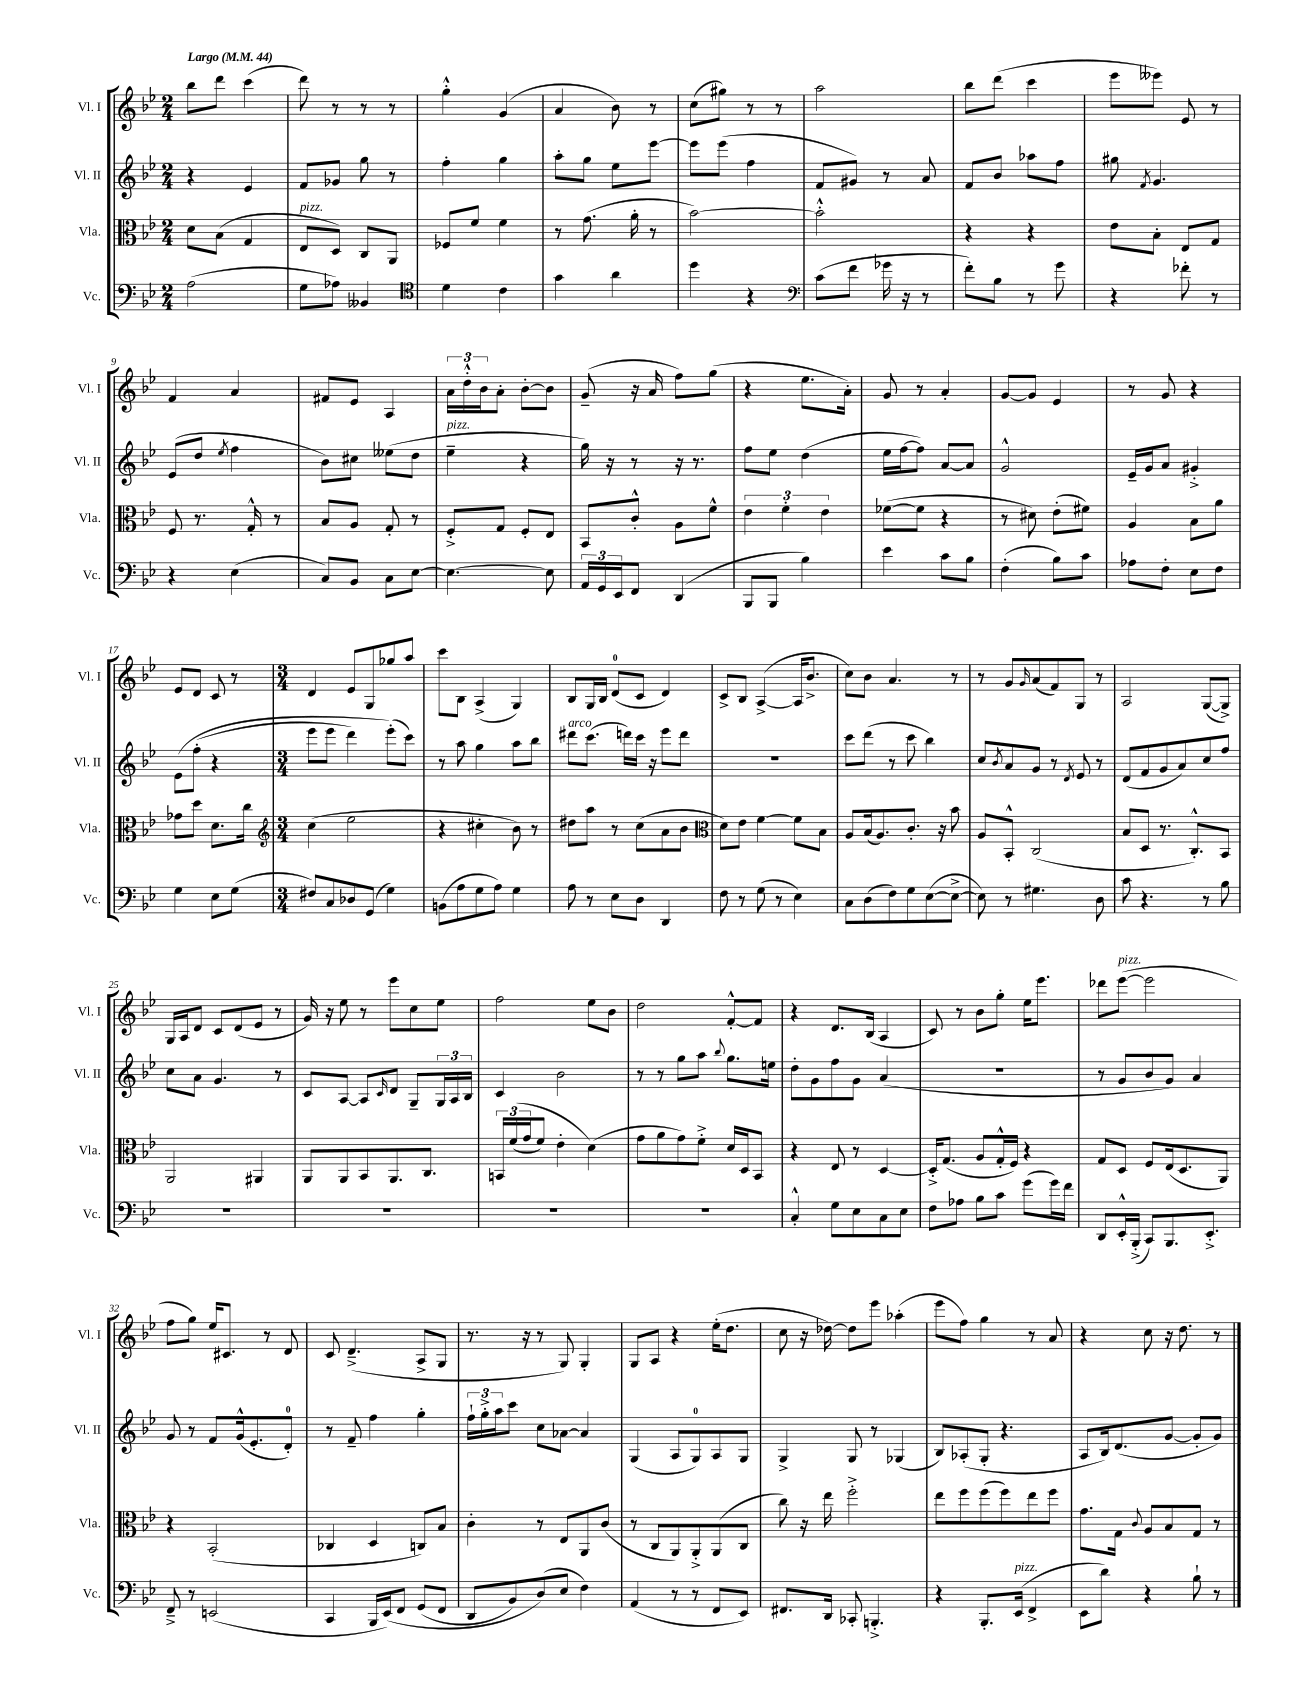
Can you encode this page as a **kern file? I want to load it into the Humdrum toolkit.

**kern	**kern	**kern	**kern
*staff4	*staff3	*staff2	*staff1
*clefF4	*clefC3	*clefG2	*clefG2
*k[b-e-]	*k[b-e-]	*k[b-e-]	*k[b-e-]
*M2/4	*M2/4	*M2/4	*M2/4
*MM44	*MM44	*MM44	*MM44
(2A	8d	4r	8bb-
.	(8B-	.	8ddd
.	4G	4e-	(4ccc
=	=	=	=
8G	8E-	8f	8ddd)
8A-)	8D)	8g-	8r
4BB--	8C	8gg	8r
.	8AA	8r	8r
=	=	=	=
*clefC4	*	*	*
4d	8F-	4ff'	4gg'^^
.	8f	.	.
4c	4f	4gg	(4g
=	=	=	=
4g	8r	8aa'	4a
.	(8.g	8gg	.
4a	.	8ee-	8b-)
.	16a'	.	.
.	8r	[8eee-	8r
=	=	=	=
4dd	[2b-)	8eee-]	(8cc
.	.	(8eee-	8gg#)
4r	.	4ff	8r
.	.	.	8r
=	=	=	=
*clefF4	*	*	*
(8c	2b-'^^]	8f	2aa
8f	.	8g#)	.
16g-	.	8r	.
16r	.	.	.
8r	.	8a	.
=	=	=	=
8f')	4r	8f	8bb-
8B-	.	8b-	(8ddd
8r	4r	8aa-	4ccc
8g	.	8ff	.
=	=	=	=
4r	8e-	8gg#	8eee-
.	.	8qf	.
.	8B-'	4.g	8eee--)
8f-'	8E-	.	8e-
8r	8G	.	8r
=	=	=	=
4r	8F	(8e-	4f
.	8.r	8dd	.
.	.	8qee-	.
(4E-	.	4ff	4a
.	16G'^^	.	.
.	8r	.	.
=	=	=	=
8C)	8B-	8b-)	8f#
8BB-	8A	8cc#	8e-
8C	8G'	(8ee--	4A
[8E-	8r	8dd	.
=	=	=	=
4.E-_	8F'^	4ee-~	24a
.	.	.	24dd'^^
.	.	.	24b-
.	8G	.	8a'
.	8F'	4r	[8b-'
8E-]	8E-	.	8b-]
=	=	=	=
24AA	8BB-	16gg)	(8g~
24GG	.	.	.
.	.	16r	.
24EE-	.	.	.
8FF	8c'^^	8r	16r
.	.	.	16a
(4DD	8A	16r	8ff)
.	.	8.r	.
.	8f^^	.	(8gg
=	=	=	=
8BBB-	6e-	8ff	4r
8BBB-	.	8ee-	.
.	6f'	.	.
4B-)	.	(4dd	8.ee-
.	6e-	.	.
.	.	.	16a')
=	=	=	=
4e-	([8f-	16ee-	8g
.	.	[16ff	.
.	8f-]	8ff])	8r
8c	4r	[8a	4a'
8B-	.	8a]	.
=	=	=	=
(4F'	8r	2g^^	[8g
.	8d#)	.	8g]
8B-)	(8e-'	.	4e-
8c	8f#)	.	.
=	=	=	=
8A-	4A	16e-~	8r
.	.	16g	.
8F'	.	8a	8g
8E-	8B-	4g#'^	4r
8F	8a	.	.
=	=	=	=
4G	8g-	&(8e-	8e-
.	8dd	(8ff'	8d
8E-	8.d	4r	8c
(8G	.	.	8r
.	16cc	.	.
=	=	=	=
*	*clefG2	*	*
*M3/4	*M3/4	*M3/4	*M3/4
8F#)	(4cc	8eee-	4d
8C	.	8eee-	.
8D-	2ee-	4ddd)	8e-
(8GG	.	.	8G
4G)	.	(8eee-'&)	8gg-
.	.	8ccc)	8aa
=	=	=	=
(8BB	4r	8r	8ccc
8A	.	8aa	8B-
8G	4cc#'	4gg	(4A^
8A)	.	.	.
4G	8b-)	8aa	4G)
.	8r	8bb-	.
=	=	=	=
8A	8dd#	8ddd#	8B-
8r	8aa	(8.ccc	16G
.	.	.	16B-
8E-	8r	.	(8d
.	.	16ddd)	.
8D	(8cc	16ccc	8c
.	.	16r	.
4DD	8a	8eee-	4d)
.	8b-	8ddd	.
=	=	=	=
*	*clefC3	*	*
8F	8d)	2.r	8c^
8r	8e-	.	8B-
(8G	[4f	.	([4A^
8r	.	.	.
4E-)	8f]	.	16A]
.	.	.	8.b-^
.	8B-	.	.
=	=	=	=
8C	8A	8ccc	8cc)
(8D	(16B-	(8ddd	8b-
.	8.A)	.	.
8F)	.	8r	4.a
8G	8.c'	8ccc	.
([8E-	.	4bb-)	.
.	16r	.	.
8E-^_	8b-	.	8r
=	=	=	=
8E-])	8A	8cc	8r
.	.	8qb-	.
8r	8BB-'^^	8a	8g
.	.	.	16qqg
4.G#	(2C	8g	(8a
.	.	8r	8f)
.	.	8qd	.
.	.	8e-	8G
8D	.	8r	8r
=	=	=	=
8c	8B-	(8d	2A
4.r	8D	8f	.
.	8.r	8g	.
.	.	8a)	.
.	8.C'^^)	.	.
8r	.	8cc	([8G
8B-	8BB-	8ff	8G^])
=	=	=	=
2.r	2AA	8cc	16G
.	.	.	16A
.	.	8a	8d
.	.	4.g	8c
.	.	.	(8d
.	4AA#	.	8e-
.	.	8r	8r
=	=	=	=
2.r	8AA	8c	16g)
.	.	.	16r
.	8AA	[8A	8ee-
.	8BB-	8A]	8r
.	.	16qqc	.
.	8.AA	8d	8eee-
.	.	8G~	8cc
.	8.C	.	.
.	.	24G	8ee-
.	.	24A	.
.	.	24B-	.
=	=	=	=
2.r	24BB	4c	2ff
.	&((24f	.	.
.	24g	.	.
.	8f)	.	.
.	4e-'	2b-	.
.	(4d&)	.	8ee-
.	.	.	8b-
=	=	=	=
2.r	8g	8r	2dd
.	8a	8r	.
.	8g)	8gg	.
.	8f'^	8aa	.
.	.	8qqbb-	.
.	16d	8.gg	[8f'^^
.	16D	.	.
.	8BB-	.	8f]
.	.	16ee	.
=	=	=	=
4C'^^	4r	8dd'	4r
.	.	8g	.
8G	8E-	8ff	8.d
8E-	8r	8g	.
.	.	.	(16B-
8C	[4D	(4a	4A
8E-	.	.	.
=	=	=	=
8F	16D'^]	2.r	8c)
.	(8.G	.	.
8A-	.	.	8r
8B-	8A	.	8b-
8c	16G'^^	.	8gg'
.	16F)	.	.
(8g	4r	.	16ee-
.	.	.	8.eee-
16g)	.	.	.
16f	.	.	.
=	=	=	=
8DD	8G	8r	8ddd-
16EE-'^^	8D	8g	([8eee-
(16BBB-'^	.	.	.
8CC)	8F	8b-	2eee-]
8.BBB-	(16E-	8g)	.
.	8.D	.	.
.	.	4a	.
8.EE-'^	.	.	.
.	8AA)	.	.
=	=	=	=
8FF~^	4r	8g	8ff
8r	.	8r	8gg)
(2EE	(2BB-'	8f	16ee-
.	.	.	8.c#
.	.	(16g^^	.
.	.	8.e-'	.
.	.	.	8r
.	.	8d')	8d
=	=	=	=
4CC	4C-	8r	8c
.	.	8f~	(4.d~^
16BBB-	4D	4ff	.
&(16EE-)	.	.	.
8FF	.	.	.
(8GG	8C)	4gg'	8A^
8FF	8B-	.	8G
=	=	=	=
8DD	4c'	24ff`	8.r
.	.	24gg'^	.
.	.	24aa	.
8BB-)	.	8ccc	.
.	.	.	16r
(8D&)	8r	8cc	8r
8E-	8E-	[8a-	8G)
4F)	8AA	4a-]	4G'
.	(8c	.	.
=	=	=	=
(4AA	8r	(4G	8G
.	8C	.	8A
8r	8AA)	8A	4r
8r	8AA'^	8G)	.
8FF	(8AA	8A	(16ee-'
.	.	.	8.dd
8EE-)	8C	8G	.
=	=	=	=
8.FF#	8cc)	4G^	8cc
.	16r	.	16r
16DD	16ee-	.	[16dd-)
8CC-'	2ff'^	8G	8dd-]
4.BBB'^	.	8r	8eee-
.	.	(4G-	(4aa-'
=	=	=	=
4r	8ee-	8B-)	8eee-
.	8ff	(8A-'	8ff)
8.BBB-'	(8ff	8G'	4gg
.	8ff)	4.r	.
(16EE-	.	.	.
4FF^	8ee-	.	8r
.	8ff	.	8a
=	=	=	=
8EE-	8.g	8A	4r
8d)	.	16B-)	.
.	16G	(8.d	.
.	8qqc	.	.
4r	8A	.	8cc
.	8B-	[8g	16r
.	.	.	8.dd
8B-`	8G	8g']	.
8r	8r	8g)	8r
==	==	==	==
*-	*-	*-	*-
